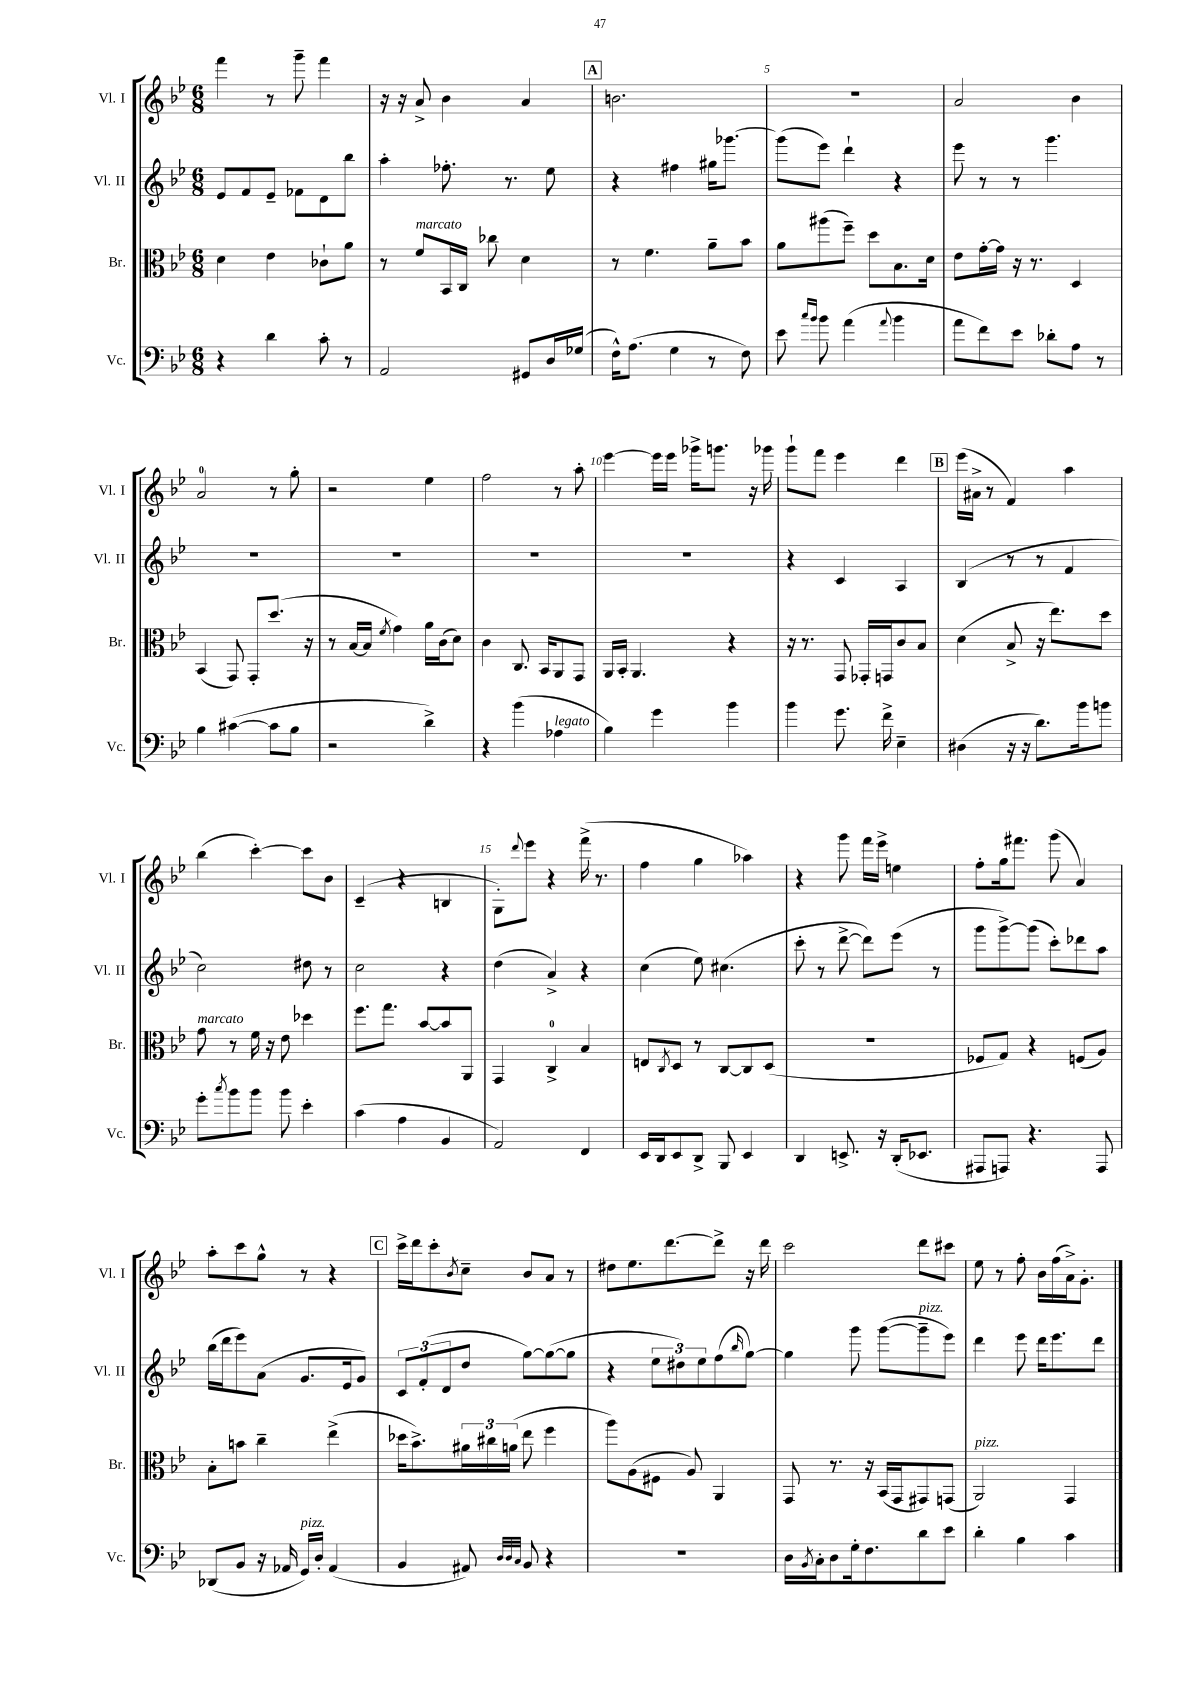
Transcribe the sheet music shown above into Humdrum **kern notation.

**kern	**kern	**kern	**kern
*staff4	*staff3	*staff2	*staff1
*clefF4	*clefC3	*clefG2	*clefG2
*k[b-e-]	*k[b-e-]	*k[b-e-]	*k[b-e-]
*M6/8	*M6/8	*M6/8	*M6/8
4r	4d\	8e-/L	4fff\
.	.	8f/	.
4d\	4e-\	8e-~/J	8r
.	.	8f-\L	8ggg~\
8c'\	8c-`\L	8d\	4fff\
8r	8a\J	8bb-\J	.
=	=	=	=
2AA/	8r	4aa'\	16r
.	.	.	16r
.	8f/L	.	8a^/
.	16BB-/L	8.ff-'\	4b-\
.	16C/JJ	.	.
.	8cc-\	.	.
.	.	8.r	.
8GG#/L	4d\	.	4a/
16D/L	.	8ee-\	.
(16G-/JJ	.	.	.
=	=	=	=
16F^^\LK)	8r	4r	2.b\
(8.A\J	.	.	.
.	4.f\	.	.
4G\	.	4ff#\	.
8r	8a~\L	16gg#\LK	.
.	.	[8.ggg-\J	.
8F\)	8b-\J	.	.
=	=	=	=
8e-\	8a\L	(8ggg-\]L	2.r
16qqcc/LL	.	.	.
16qqb-/JJ	.	.	.
8b-\	(8aa#\	8eee-\J)	.
(4a\	8ff~\J)	4ddd`\	.
.	8dd\L	.	.
8qqa/	.	.	.
4b-\	8.B-\	4r	.
.	16d\Jk	.	.
=	=	=	=
8a\L	8e-\L	8eee-\	2a/
8f\)	[16g'\L	8r	.
.	16g\]JJ	.	.
8e-\J	16r	8r	.
.	8.r	.	.
8d-'\L	.	4.ggg\	.
8A\J	4D/	.	4b-\
8r	.	.	.
=	=	=	=
4B-\	(4BB-/	2.r	2a/
([4c#\	8GG/)	.	.
.	8GG'/L	.	.
8c#\]L	(8.dd/J	.	8r
8B-\J	.	.	8gg'\
.	16r	.	.
=	=	=	=
2r	8r	2.r	2r
.	[16B-/LL	.	.
.	16B-/]JJ	.	.
.	8qf/	.	.
.	4g\)	.	.
4d^\)	16a\LL	.	4ee-\
.	(16c\J	.	.
.	8d\J)	.	.
=	=	=	=
4r	4c\	2.r	2ff\
(4b-\	8.C/	.	.
.	16BB-/LK	.	.
4A-\	8AA/	.	8r
.	8GG/J	.	8aa'\
=	=	=	=
4B-\)	16AA/LL	2.r	[4eee-\
.	16BB-'/JJ	.	.
.	4.AA/	.	.
4g\	.	.	16eee-\]LL
.	.	.	16eee-\JJ
.	.	.	16ggg-^\LK
.	.	.	8.ggg\J
4b-\	4r	.	.
.	.	.	16r
.	.	.	16ggg-\
=	=	=	=
4b-\	16r	4r	8ggg`\L
.	8.r	.	.
.	.	.	8fff\J
8.g\	8GG/	4c/	4eee-\
.	16GG-'/LL	.	.
16f^\	16GG/J	.	.
4E-~\	8c/	4A/	4ddd\
.	8B-/J	.	.
=	=	=	=
(4D#\	(4d\	(4B-/	(16eee-\LL
.	.	.	16a#^\JJ
.	.	.	8r
16r	8B-^/	8r	4f/)
16r	.	.	.
8.d\L)	16r	8r	.
.	8.ee-\L)	.	.
.	.	4f/	4aa\
16b-\k	.	.	.
8b\J	8dd\J	.	.
=	=	=	=
8g'\L	8g\	2cc\)	(4bb-\
8qcc/	.	.	.
8b-\	8r	.	.
8b-\J	16f\	.	[4ccc'\)
.	16r	.	.
8b-\	8e-\	.	.
4e-'\	4dd-\	8dd#\	8ccc\]L
.	.	8r	8b-\J
=	=	=	=
(4c\	8.ff\L	2cc\	(4c~/
.	8.gg\J	.	.
4A\	.	.	4r
.	[8b-/L	.	.
4BB-/	8b-/]	4r	4B/
.	8AA/J	.	.
=	=	=	=
2AA/)	4GG/	(4dd\	8G'\L)
.	.	.	8qqddd/
.	.	.	8eee-\J
.	4C^/	4a^/)	4r
4FF/	4B-/	4r	(16fff^\
.	.	.	8.r
=	=	=	=
16EE-/LL	8E/L	(4cc\	4ff\
16DD/J	.	.	.
.	8qC/	.	.
8EE-/	8D/J	.	.
8DD^/J	8r	8ee-\)	4gg\
8BBB-/	[8C/L	(4.cc#\	.
4EE-/	8C/]	.	4aa-\)
.	(8D/J	.	.
=	=	=	=
4DD/	2.r	8ccc'\	4r
.	.	8r	.
8.EE^/	.	[8ddd^\	8ggg\
.	.	8ddd\]L)	16fff\LL
16r	.	.	16eee-^\JJ
(16DD'/LK	.	(8eee-\J	4ee\
8.EE-/J	.	.	.
.	.	8r	.
=	=	=	=
8AAA#/L	8F-/L	8ggg\L	8ff'\L
8AAA/J)	8G/J)	[8ggg^\)	16gg\k
.	.	.	8.fff#\J
4.r	4r	(8ggg\]J	.
.	.	8ccc'\L)	(8ggg\
.	(8F/L	8ddd-\	4a/)
8AAA/	8A/J)	8aa\J	.
=	=	=	=
(8DD-/L	8B-'\L	(16bb-\LL	8aa'\L
.	.	16ddd\J	.
8BB-/J	8b\J	8eee-\)	8ccc\
16r	4cc~\	(8a\J	8gg^^\J
16AA-/	.	.	.
16GG/LL)	.	8.g/L	8r
16D'/JJ	.	.	.
(4AA-/	(4ee-^\	.	4r
.	.	16e-/k	.
.	.	8g/J)	.
=	=	=	=
4BB-/	16dd-\LK	12c/L	16ccc^\LL
.	8.b-^\)	.	16ddd\J
.	.	(12f'/	.
.	.	.	8ccc'\
.	.	12d/	.
.	.	.	8qb-/
8AA#/)	24a#\L	8dd/J	8cc~\J
.	24cc#\	.	.
.	(24a\JJ	.	.
32qqD/LLL	.	.	.
32qqD/	.	.	.
32qqC/JJJ	.	.	.
8BB-/	8ee-\	[8gg\L)	8b-/L
4r	4ff\	(8gg\_	8a/J
.	.	8gg\]J	8r
=	=	=	=
2.r	8aa\L)	4r	8dd#\L
.	(8A\	.	8.ee-\
.	8F#\J	12ee-\L	.
.	.	.	[8.ddd\
.	.	12dd#\)	.
.	8A/)	.	.
.	.	12ee-\	.
.	4AA/	(8ff\	8ddd^\]J
.	.	16qqbb-/	.
.	.	[8gg\J)	16r
.	.	.	16ddd\
=	=	=	=
16D\LL	8GG/	4gg\]	2ccc\
8qBB-/	.	.	.
16C'\J	.	.	.
8D\	8.r	.	.
16G'\k	.	8ggg\	.
8.F\	16r	.	.
.	(16BB-/LL	([8ggg\L	.
.	16GG/J	.	.
8d\	8GG#/)	8ggg~\]	8ddd\L
8e-\J	(8GG/J	8eee-\J)	8ccc#\J
=	=	=	=
4d'\	2AA/)	4ddd\	8ee-\
.	.	.	8r
4B-\	.	8eee-\	8ff'\
.	.	16ddd\LK	16b-\LL
.	.	8.eee-\	(16ff\
4c\	4GG/	.	16a^\J)
.	.	.	8.g'\J
.	.	8ddd\J	.
==	==	==	==
*-	*-	*-	*-
